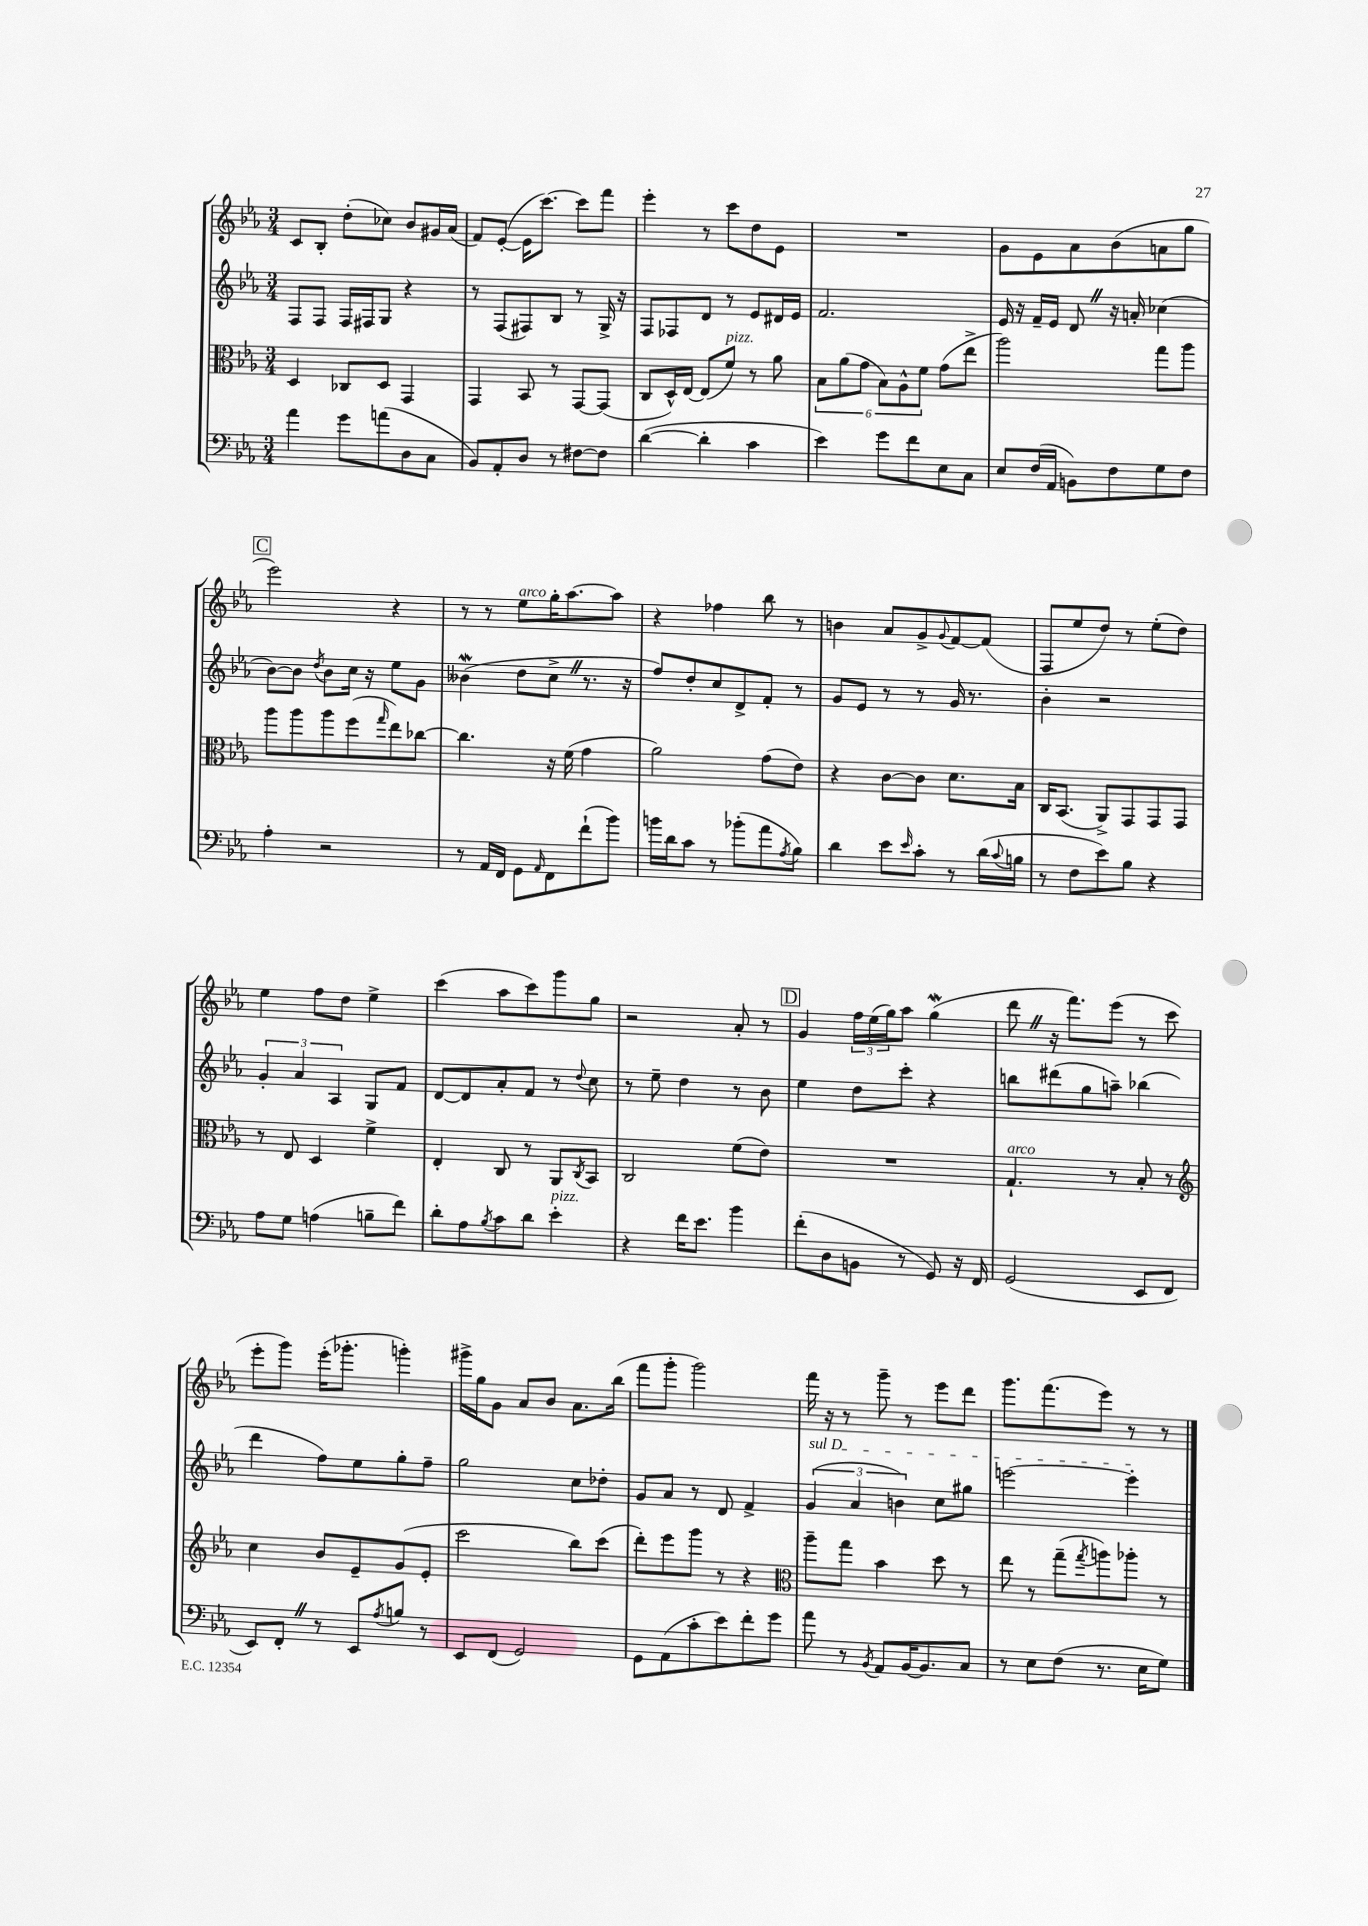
<<
\new StaffGroup <<
\new Staff = "s0" {
    \clef treble \key ees \major \numericTimeSignature \time 3/4
    c'8 bes8-. d''8-.( ces''8) bes'8 gis'16 aes'16( |
    f'8) ees'8~-.( ees'16 c'''8.~) c'''8 f'''8 |
    ees'''4-. r8 c'''8 d''8 ees'8 |
    R2. |
    g'8 ees'8 aes'8 bes'8( a'8 g''8 |
    \mark \markup { \box "C" } ees'''2) r4 |
    r8 r8 ees''8^\markup { \italic "arco" } g''16-. aes''8.~ aes''8 |
    r4 fes''4 bes''8 r8 |
    b'4 aes'8 g'8-> \appoggiatura { g'8 } f'8~ f'8( |
    f8 ees''8 d''8) r8 ees''8-.( d''8) |
    ees''4 f''8 d''8 ees''4-> |
    c'''4( aes''8 c'''8) g'''8 g''8 |
    r2 aes'8-. r8 |
    \mark \markup { \box "D" } g'4 \tuplet 3/2 { f''16 ees''16( g''16) } aes''8 g''4\mordent( |
    d'''8 \once \override BreathingSign.text = \markup { \musicglyph "scripts.caesura.straight" } \breathe r16 f'''8.) ees'''8( r8 c'''8 |
    ees'''8-. g'''8) ees'''16-.( ges'''8.-. g'''4-.) |
    gis'''16-> g''16 g'8 aes'8 bes'8 aes'8. bes''16( |
    f'''8 g'''8-. g'''2) |
    f'''16 r16 r8 g'''8-- r8 ees'''8 d'''8 |
    g'''8. f'''8.( ees'''8) r8 r8 \bar "|." |
}
\new Staff = "s1" {
    \clef treble \key ees \major \numericTimeSignature \time 3/4
    f8 f8 f16 fis16 g8 r4 |
    r8 f8( fis8) bes8 r8 g16-> r16 |
    f8 fes8 d'8 r8 ees'8 dis'16 ees'16 |
    f'2. |
    ees'16 r16 f'16-- ees'16 d'8 \once \override BreathingSign.text = \markup { \musicglyph "scripts.caesura.straight" } \breathe r16 a'16-. ces''4( |
    \mark \markup { \box "C" } bes'8~) bes'8 \acciaccatura { d''8 } bes'8 c''16 r16 ees''8 g'8 |
    beses'4\mordent( d''8 c''8-> \once \override BreathingSign.text = \markup { \musicglyph "scripts.caesura.straight" } \breathe r8. r16 |
    f''8) d''8-. c''8 d'8-> f'8-. r8 |
    g'8 ees'8 r8 r8 g'16 r8. |
    bes'4-. r2 |
    \tuplet 3/2 { g'4-. aes'4 aes4 } g8 f'8 |
    d'8~ d'8 aes'8-. f'8 r8 \appoggiatura { d''8 } c''8 |
    r8 ees''8-- d''4 r8 bes'8 |
    \mark \markup { \box "D" } ees''4 d''8 c'''8-. r4 |
    b''8 dis'''8( g''8 a''8--) bes''4( |
    d'''4 f''8) ees''8 g''8-. f''8-- |
    g''2 c''8 des''8-. |
    g'8 aes'8 r8 d'8 f'4-> |
    \tuplet 3/2 { \once \override TextSpanner.bound-details.left.text = \markup { \italic "sul D" } g'4\startTextSpan( aes'4 b'4) } c''8 gis''8 |
    e'''2~ e'''4-.\stopTextSpan \bar "|." |
}
\new Staff = "s2" {
    \clef alto \key ees \major \numericTimeSignature \time 3/4
    d4 ces8 d8 g,4 |
    g,4 bes,8 r8 g,8~ g,8( |
    c8 d16-^) ees16~ ees8( f'8^\markup { \italic "pizz." }) r8 aes'8 |
    \tuplet 6/4 { bes8 aes'8( g'8 bes8) aes8-^ f'8 } g'8( ees''8-> |
    aes''2) g''8 aes''8 |
    \mark \markup { \box "C" } aes''8 aes''8 aes''8 f''8( \grace { g''16 } ees''8) ces''8~ |
    ces''4. r16 f'16( g'4 |
    aes'2) g'8( ees'8) |
    r4 c'8~ c'8 d'8. bes16 |
    c16 bes,8.( aes,8->) g,8 g,8 g,8 |
    r8 ees8 d4 f'4-> |
    ees4-. c8 r8 aes,8 \acciaccatura { c8 } bes,8 |
    c2 f'8( ees'8) |
    \mark \markup { \box "D" } R2. |
    g4.-!^\markup { \italic "arco" } r8 bes8-. r8 |
    \clef treble c''4 bes'8 ees'8-- g'8( ees'8-. |
    c'''2 bes''8) c'''8( |
    d'''8-.) ees'''8 g'''8 r8 r4 |
    \clef alto aes''8-- g''8 bes'4 d''8 r8 |
    ees''8 r8 g''8--( \acciaccatura { g''8 } a''8) aes''8-. r8 \bar "|." |
}
\new Staff = "s3" {
    \clef bass \key ees \major \numericTimeSignature \time 3/4
    aes'4 g'8 a'8( d8 c8 |
    bes,8) aes,8-. d8 r8 fis8~ fis8 |
    d'4~( d'4-. c'4 |
    ees'4) g'8 f'8 ees8 c8 |
    ees8 f16( aes,16 b,8) f8 g8 f8 |
    \mark \markup { \box "C" } aes4-. r2 |
    r8 aes,16 f,16 g,8 \grace { aes,16 } f,8 f'8-!( bes'8) |
    b'16 d'16 c'8 r8 bes'8-.( aes'8 \acciaccatura { aes8 } bes8) |
    d'4 ees'8 \grace { ees'16 } c'8-. r8 d'16( \appoggiatura { c'8 } b16 |
    r8 f8 ees'8) bes8 r4 |
    aes8 g8 a4( b8-- f'8) |
    d'8-. aes8 \acciaccatura { bes8 } c'8 d'8 ees'4-.^\markup { \italic "pizz." } |
    r4 f'16 ees'8. bes'4 |
    \mark \markup { \box "D" } f'8-.( d8 b,8 r8 g,8) r16 f,16 |
    g,2( ees,8 f,8 |
    ees,8) f,8-. \once \override BreathingSign.text = \markup { \musicglyph "scripts.caesura.straight" } \breathe r8 ees,8 \acciaccatura { aes8 } b8 r8 |
    ees,8 f,8( g,2) |
    g,8 aes,8( c'8-. ees'8) f'8-. g'8 |
    aes'8 r8 \acciaccatura { bes,8 } aes,8 bes,16~ bes,8. c8 |
    r8 ees8 f8( r8. ees16 g8) \bar "|." |
}
>>
>>
\layout { \context { \Score \remove "Bar_number_engraver" } }
